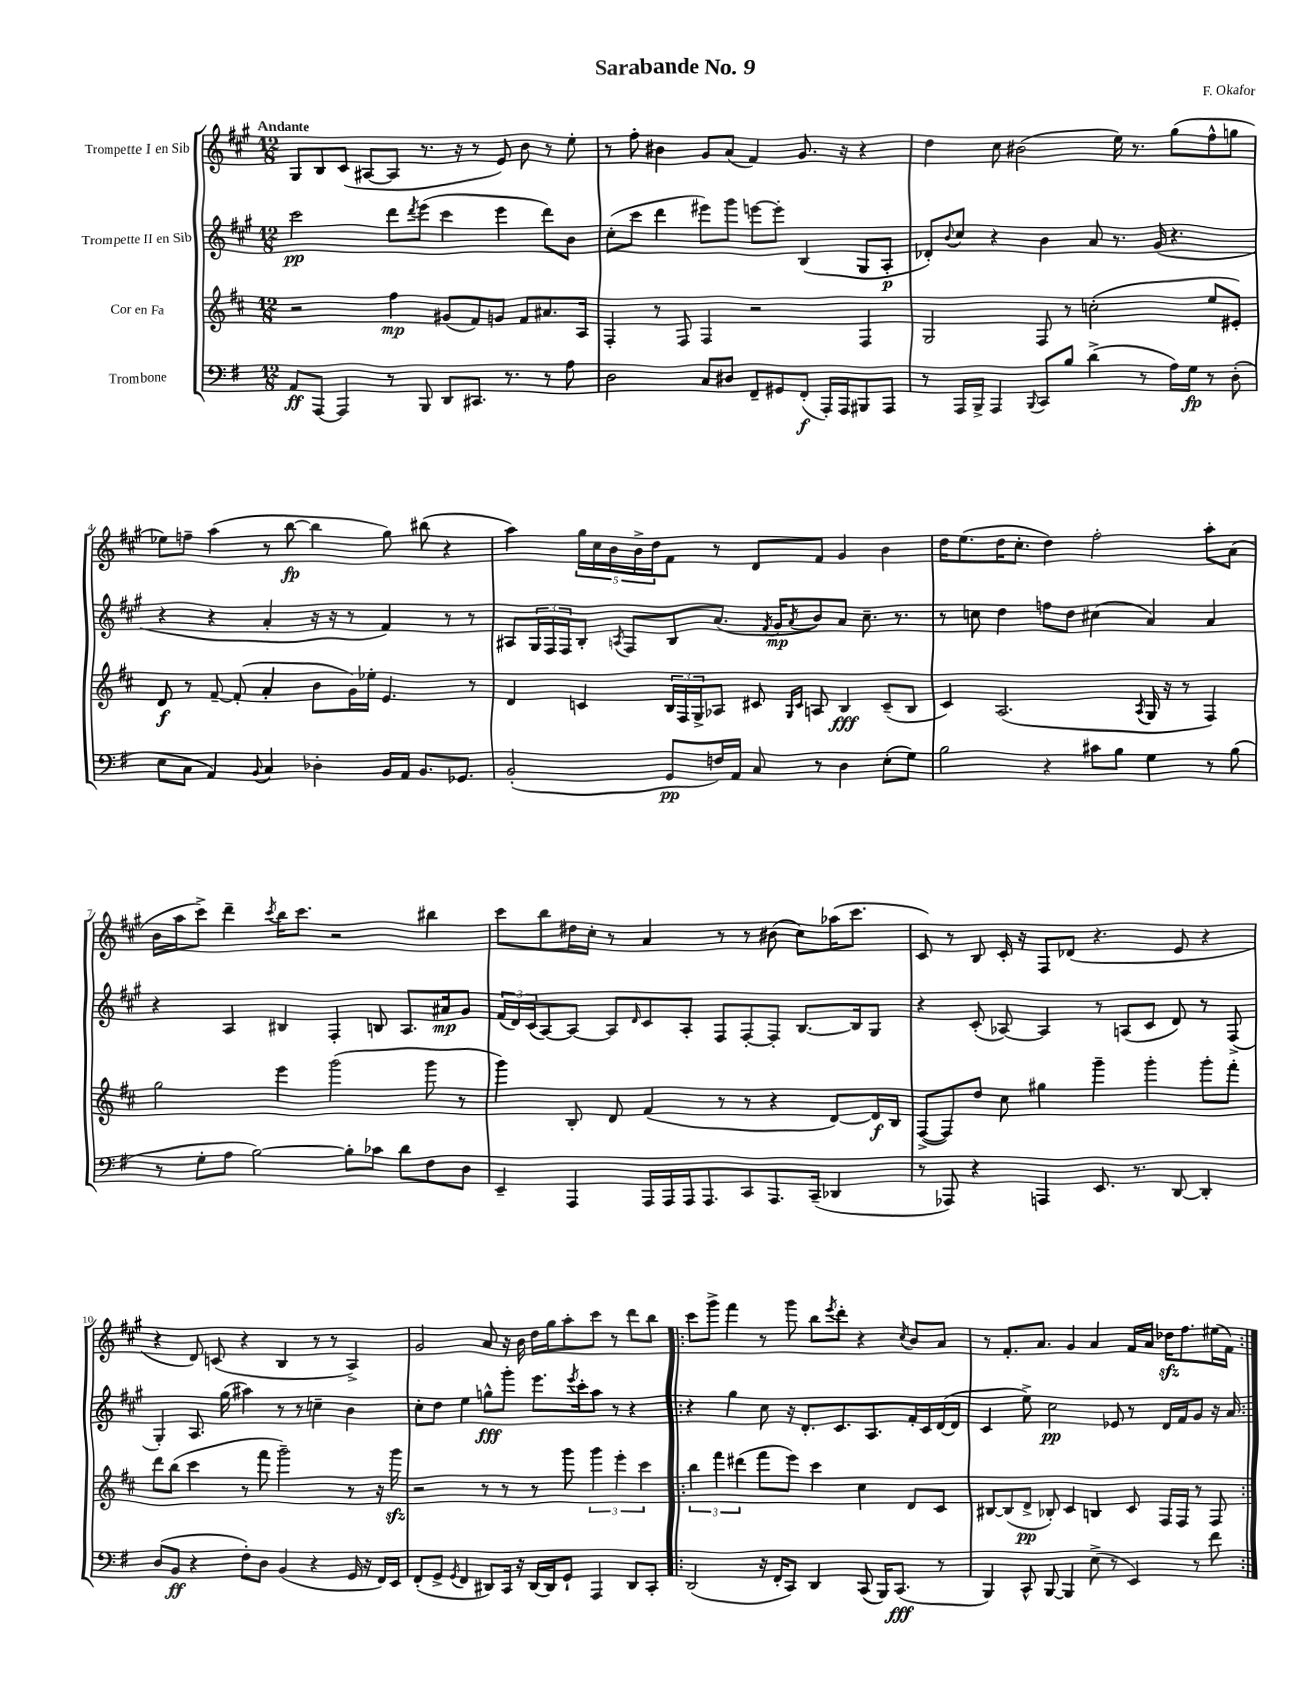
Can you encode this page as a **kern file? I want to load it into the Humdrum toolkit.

**kern	**dynam	**kern	**dynam	**kern	**dynam	**kern	**dynam
*part4	*part4	*part3	*part3	*part2	*part2	*part1	*part1
*staff4	*staff4	*staff3	*staff3	*staff2	*staff2	*staff1	*staff1
*I"Trombone	*	*I"Cor en Fa	*	*I"Trompette II en Sib	*	*I"Trompette I en Sib	*
*clefF4	*	*clefG2	*	*clefG2	*	*clefG2	*
*k[f#]	*	*k[f#c#]	*	*k[f#c#g#]	*	*k[f#c#g#]	*
*M12/8	*	*M12/8	*	*M12/8	*	*M12/8	*
=1	=1	=1	=1	=1	=1	=1	=1
!	!	!	!	!	!	!LO:TX:a:B:t=Andante	!
8AA/L	ff	2r	.	2ccc#\	pp	8G#/L	.
[8AAA/J	.	.	.	.	.	8B/	.
4AAA/]	.	.	.	.	.	(8c#/J	.
.	.	.	.	.	.	[8A#X/L	.
8r	.	4ff#\	mp	8ddd\L	.	8A#/J]	.
.	.	.	.	8qddd/	.	.	.
8BBB/	.	.	.	(8eee\J	.	8.r	.
8DD/L	.	(8g#X/L	.	4ccc#\	.	.	.
.	.	.	.	.	.	16r	.
8.CC#X/J	.	8f#/)	.	.	.	8r	.
.	.	8gn/J	.	4eee\	.	8e/)	.
8.r	.	.	.	.	.	.	.
.	.	8f#/L	.	.	.	8b\	.
8r	.	8.a#X/	.	8ddd\L)	.	8r	.
8A\	.	.	.	8b\J	.	8ee'\	.
.	.	16A/Jk	.	.	.	.	.
=2	=2	=2	=2	=2	=2	=2	=2
2D\	.	4F#'/	.	(8cc#'\L	.	8r	.
.	.	.	.	8ccc#\J	.	8ff#'\	.
.	.	8r	.	4ddd\	.	4b#X\	.
.	.	8F#/	.	.	.	.	.
8C/L	.	4F#/	.	8eee#X\L)	.	8g#/L	.
8D#X/J	.	.	.	8ggg#\J	.	(8a/J	.
8FF#~/L	.	2r	.	[8eeen\L	.	4f#/)	.
8GG#X/	.	.	.	8eee'\J]	.	.	.
(8FF#'/J	f	.	.	(4B/	.	8.g#/	.
16AAA'/LL)	.	.	.	.	.	.	.
16AAA/J	.	.	.	.	.	16r	.
8BBB#X/	.	4F#/	.	8G#/L	.	4r	.
8AAA/J	.	.	.	8A'/J	p	.	.
=3	=3	=3	=3	=3	=3	=3	=3
8r	.	2G/	.	8d-X'/L)	.	4dd\	.
.	.	.	.	8qqb/	.	.	.
16AAA/LL	.	.	.	8cc#/J	.	.	.
16BBB^/JJ	.	.	.	.	.	.	.
4AAA/	.	.	.	4r	.	8cc#\	.
.	.	.	.	.	.	(2b#X\	.
8qqBBB/	.	.	.	.	.	.	.
8CC/L	.	8F#/	.	4b\	.	.	.
8B/J	.	8r	.	.	.	.	.
(4d^\	.	(2ccn'\	.	8a/	.	.	.
.	.	.	.	8.r	.	16ee\)	.
.	.	.	.	.	.	8.r	.
8r	.	.	.	.	.	.	.
.	.	.	.	(16g#/	.	.	.
16A\LL)	.	.	.	4.r	.	(8gg#\L	.
16G\JJ	fp	.	.	.	.	.	.
8r	.	8ee/L	.	.	.	8ff#^^\	.
(8D'\	.	8e#X'/J)	.	.	.	8ggn\J	.
!!LO:LB:g=z
=4	=4	=4	=4	=4	=4	=4	=4
8E\L	.	8d/	f	4r	.	8ee-X\L)	.
8C\J	.	8r	.	.	.	8ffn~\J	.
4AA/)	.	[8f#~/	.	4r	.	(4aa\	.
.	.	(8f#'/]	.	.	.	.	.
8qqBB/	.	.	.	.	.	.	.
4C/	.	4a'/	.	4a'/	.	8r	.
.	.	.	.	.	.	[8bb\	fp
4D-X'\	.	8b\L	.	16r	.	4bb\]	.
.	.	.	.	16r	.	.	.
.	.	16g\L)	.	8r	.	.	.
.	.	16ee-X'\JJ	.	.	.	.	.
16BB/LL	.	4.e/	.	4f#/)	.	8gg#\)	.
16AA/JJ	.	.	.	.	.	.	.
8.BB/L	.	.	.	.	.	(8bb#X\	.
.	.	.	.	8r	.	4r	.
8.GG-X/J	.	.	.	.	.	.	.
.	.	8r	.	8r	.	.	.
=5	=5	=5	=5	=5	=5	=5	=5
(2BB'/	.	4d/	.	8A#X/L	.	4aa\)	.
.	.	.	.	24G#/L	.	.	.
.	.	.	.	24F#/	.	.	.
.	.	.	.	24F#/J	.	.	.
.	.	4cn/	.	8B'/J	.	20gg#\LL	.
.	.	.	.	.	.	20cc#\	.
.	.	.	.	.	.	20b\	.
.	.	.	.	8qAn/	.	.	.
.	.	.	.	8F#/L	.	.	.
.	.	.	.	.	.	20b^\	.
.	.	.	.	.	.	20dd\J	.
8GG/L	pp	24B/LL	.	8B/	.	8f#\J	.
.	.	24F#/	.	.	.	.	.
.	.	24G^/J	.	.	.	.	.
16Fn/L)	.	8A-X/J	.	(8.a/J	.	8r	.
16AA/JJ	.	.	.	.	.	.	.
8C/	.	8c#X/	.	.	.	8d/L	.
.	.	.	.	8qf#/	.	.	.
.	.	.	.	16g#/KL	mp	.	.
.	.	16qqG/LL	.	.	.	.	.
.	.	16qqc#/JJ	.	8qa/	.	.	.
8r	.	8An/	.	8b/)	.	8f#/J	.
4D\	.	4B/	fff	8a/J	.	4g#/	.
.	.	.	.	8.cc#~\	.	.	.
(8E'\L	.	(8c#~/L	.	.	.	4b\	.
.	.	.	.	8.r	.	.	.
8G\J)	.	8B/J	.	.	.	.	.
=6	=6	=6	=6	=6	=6	=6	=6
2B\	.	4c#/)	.	8r	.	16dd\KL	.
.	.	.	.	.	.	(8.ee\	.
.	.	.	.	8ccn\	.	.	.
.	.	(2.A/	.	4dd\	.	16dd\K	.
.	.	.	.	.	.	8.cc#'\J	.
4r	.	.	.	8ffn\L	.	4dd\)	.
.	.	.	.	8dd\J	.	.	.
8c#X\L	.	.	.	(4cc#X\	.	2ff#'\	.
8B\J	.	.	.	.	.	.	.
.	.	8qA/	.	.	.	.	.
4G\	.	16G/	.	4a/)	.	.	.
.	.	16r	.	.	.	.	.
.	.	8r	.	.	.	.	.
8r	.	4F#/)	.	4a/	.	8aa'\L	.
(8B\	.	.	.	.	.	(8a\J	.
!!LO:LB:g=z
=7	=7	=7	=7	=7	=7	=7	=7
8r	.	2gg\	.	4r	.	16b\LL	.
.	.	.	.	.	.	16aa\J	.
8G'\L	.	.	.	.	.	8ccc#^\J)	.
8A\J	.	.	.	4A/	.	4ddd~\	.
[2B\)	.	.	.	.	.	.	.
.	.	.	.	.	.	8qccc#/	.
.	.	4eee\	.	4B#X/	.	16bb\KL	.
.	.	.	.	.	.	8.ccc#\J	.
.	.	(2ggg\	.	4F#'/	.	2r	.
8B'\L]	.	.	.	.	.	.	.
8c-X\J	.	.	.	8Bn/	.	.	.
8d\L	.	.	.	8.A/L	.	.	.
8F#\	.	8ggg\	.	.	.	4bb#X\	.
.	.	.	.	16a#X/k	mp	.	.
8D\J	.	8r	.	8g#/J	.	.	.
=8	=8	=8	=8	=8	=8	=8	=8
4EE~/	.	4ggg\)	.	(24f#/LL	.	8ccc#\L	.
.	.	.	.	24d/)	.	.	.
.	.	.	.	(24c#/J	.	.	.
.	.	.	.	[8A/)	.	8bb\	.
4AAA/	.	8B'/	.	8A/J_	.	16dd#X\L	.
.	.	.	.	.	.	16cc#'\JJ	.
.	.	8d/	.	8A/L]	.	8r	.
.	.	.	.	16qqd/	.	.	.
16AAA/LL	.	(4f#/	.	8c#/	.	4a/	.
16AAA/	.	.	.	.	.	.	.
16AAA/J	.	.	.	8A'/J	.	.	.
8.AAA/	.	.	.	.	.	.	.
.	.	8r	.	8F#/L	.	8r	.
8CC/	.	8r	.	[8F#'/	.	8r	.
8.AAA/	.	4r	.	8F#'/J]	.	(8b#X\	.
.	.	.	.	[8.B/L	.	8cc#\L)	.
(16CC~/Jk	.	.	.	.	.	.	.
4DD-X/	.	[8d/L)	.	.	.	(16aa-X\K	.
.	.	.	.	16B/k]	.	8.ccc#\J	.
.	.	16d/L]	f	8G#/J	.	.	.
.	.	16B/JJ	.	.	.	.	.
=9	=9	=9	=9	=9	=9	=9	=9
8r	.	([8F#^/L	.	4r	.	8c#/)	.
8AAA-X/)	.	8F#/])	.	.	.	8r	.
4r	.	8dd/J	.	(8c#'/	.	8B/	.
.	.	8cc#\	.	[8A-X/)	.	16c#'/	.
.	.	.	.	.	.	16r	.
4AAAn/	.	4gg#X\	.	4A-/]	.	8F#/L	.
.	.	.	.	.	.	(8d-X/J	.
8.EE/	.	4ggg~\	.	8r	.	4.r	.
.	.	.	.	(8An/L	.	.	.
8.r	.	.	.	.	.	.	.
.	.	4ggg'\	.	8c#/J	.	.	.
[8DD/	.	.	.	8d/)	.	8e/	.
4DD'/]	.	8ggg'\L	.	8r	.	4r	.
.	.	8fff#'\J	.	(8F#^/	.	.	.
!!LO:LB:g=z
=10	=10	=10	=10	=10	=10	=10	=10
(8D/L	.	8ddd\L	.	4G#'/)	.	4r	.
8BB/J	ff	(8bb\J	.	.	.	.	.
4r	.	4ccc#\	.	8.A/	.	8d/)	.
.	.	.	.	.	.	(8cn/	.
.	.	.	.	(16gg#\	.	.	.
8F#'\L)	.	8r	.	4aa#X\)	.	4r	.
8D\J	.	8fff#\	.	.	.	.	.
(4BB/	.	2ggg~\)	.	8r	.	4B/	.
.	.	.	.	8r	.	.	.
4r	.	.	.	4ccn~\	.	8r	.
.	.	.	.	.	.	8r	.
16GG/	.	8r	.	4b\	.	4A^/)	.
16r	.	.	.	.	.	.	.
16FF#/LL)	.	16r	.	.	.	.	.
16EE/JJ	.	16gggzz\	.	.	.	.	.
=11	=11	=11	=11	=11	=11	=11	=11
(8FF#'/L	.	2r	.	8cc#'\L	.	2g#/	.
8GG^/J	.	.	.	8dd\J	.	.	.
8qGG/	.	.	.	.	.	.	.
4FF#/	.	.	.	4ee\	.	.	.
8DD#X/L)	.	8r	.	8ggn^^\L	fff	8a/	.
16CC/Jk	.	8r	.	8ggg#'\J	.	16r	.
16r	.	.	.	.	.	16b\	.
[16DD#/LL	.	8r	.	8.eee\L	.	16dd\LL	.
16DD#/J]	.	.	.	.	.	16gg#\J	.
8GG`/J	.	8ggg\	.	.	.	8aa'\	.
.	.	.	.	8qeee/	.	.	.
.	.	.	.	16ccc#'\k	.	.	.
4AAA/	.	6ggg\	.	8aa\J	.	8ccc#\J	.
.	.	.	.	8r	.	8r	.
.	.	6eee'\	.	.	.	.	.
8DD#/L	.	.	.	4r	.	8ddd\L	.
.	.	6ccc#\	.	.	.	.	.
8CC'/J	.	.	.	.	.	8bb\J	.
=12!|:	=12!|:	=12!|:	=12!|:	=12!|:	=12!|:	=12!|:	=12!|:
(2DD/	.	6bb\	.	4r	.	8ccc#\L	.
.	.	.	.	.	.	8ggg#^\J	.
.	.	6fff#\	.	.	.	.	.
.	.	.	.	4gg#\	.	4fff#\	.
.	.	(6ddd#X\	.	.	.	.	.
16r	.	8fff#\L	.	8cc#\	.	8r	.
16FF#'/KL	.	.	.	.	.	.	.
8CC/J)	.	8eee\J)	.	16r	.	8ggg#\	.
.	.	.	.	8.d'/L	.	.	.
4DD/	.	4ccc#\	.	.	.	8bb\L	.
.	.	.	.	.	.	8qeee/	.
.	.	.	.	8.c#/	.	8ddd'\J	.
(8CC/	.	4cc#\	.	.	.	4r	.
.	.	.	.	8.A/	.	.	.
16BBB/KL)	.	.	.	.	.	.	.
(8.CC/J	fff	.	.	.	.	.	.
.	.	.	.	.	.	8qcc#/	.
.	.	8d/L	.	16f#'/L	.	8b/L	.
.	.	.	.	16c#/	.	.	.
8r	.	8c#/J	.	([16d/	.	8a/J	.
.	.	.	.	16d/JJ]	.	.	.
=13	=13	=13	=13	=13	=13	=13	=13
4BBB/)	.	[8B#X/L	.	4c#/	.	8r	.
.	.	(8B#/]	.	.	.	8.f#'/L	.
8CC^^/	.	8d^/J	pp	8ee^\)	.	.	.
.	.	.	.	.	.	8.a/J	.
[8BBB/	.	8B-X'/)	.	2cc#\	pp	.	.
4BBB/]	.	4c#/	.	.	.	4g#/	.
(8E^\	.	4Bn/	.	.	.	4a/	.
8r	.	.	.	8e-X/	.	.	.
4EE/)	.	8c#/	.	8r	.	16f#/LL	.
.	.	.	.	.	.	16a/JJ	.
.	.	16F#/LL	.	16d/LL	.	16dd-Xzz\KL	.
.	.	16F#/JJ	.	16f#/J	.	8.ff#\	.
8r	.	8r	.	8g#/J	.	.	.
8f#\	.	8F#/	.	16r	.	(16ee#X\L	.
.	.	.	.	16a/	.	16f#\JJ)	.
=:|!	=:|!	=:|!	=:|!	=:|!	=:|!	=:|!	=:|!
*-	*-	*-	*-	*-	*-	*-	*-
